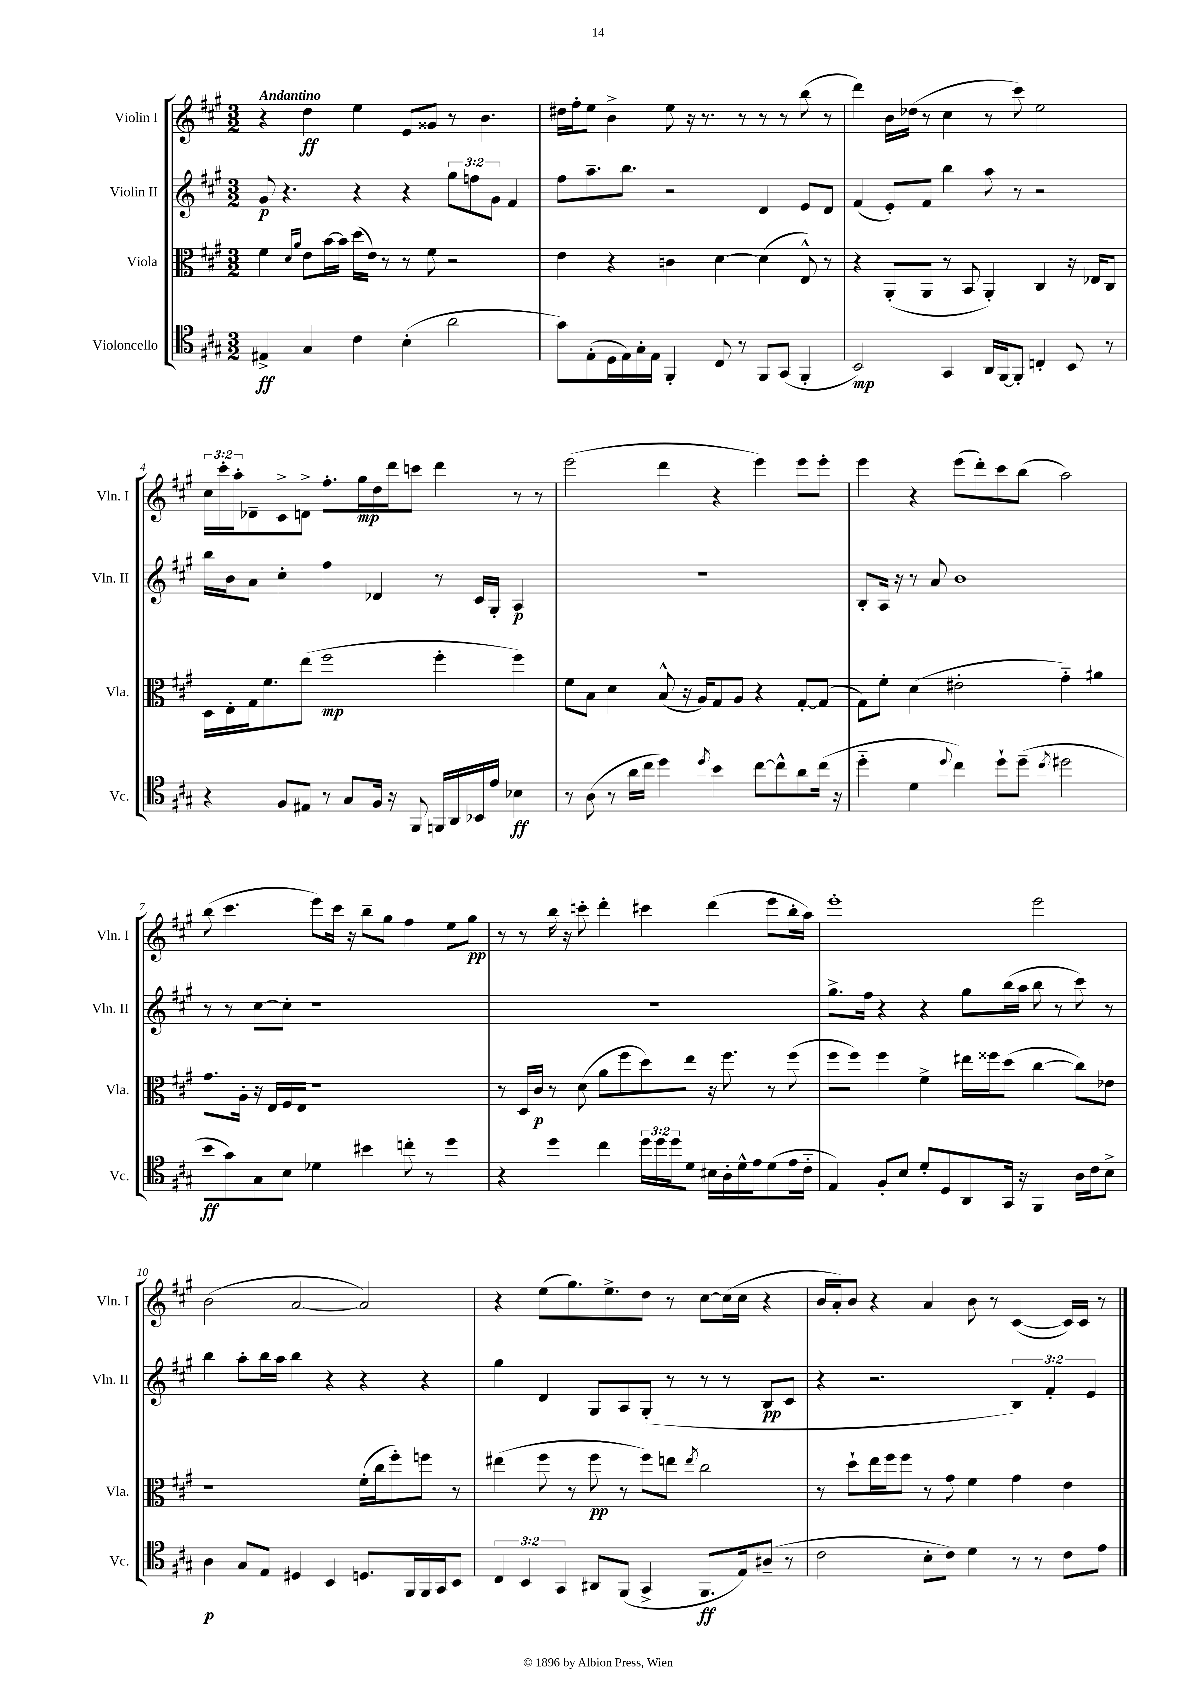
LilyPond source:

<<
\new StaffGroup <<
\new Staff = "s0" \with { instrumentName = "Violin I" shortInstrumentName = "Vln. I" } {
    \clef treble \key a \major \numericTimeSignature \time 3/2 \override Staff.TupletNumber.text = #tuplet-number::calc-fraction-text \tempo "Andantino"
    r4 d''4\ff e''4 e'8 gisis'8 r8 b'4. |
    dis''16 fis''16-. e''8 b'4-> e''8 r16 r8. r8 r8 r8 b''8( r8 |
    d'''4) b'16 des''16( r8 cis''4 r8 cis'''8) e''2 |
    \tuplet 3/2 { cis''16 cis'''16-. a''16-. } des'8-- cis'8-> d'8-> fis''8.-. gis''16\mp d''16 d'''16 c'''8 d'''4 r8 r8 |
    e'''2( d'''4 r4 e'''4) e'''8 e'''8-. |
    e'''4 r4 e'''8( d'''8-.) cis'''8 b''8( a''2) |
    b''8( cis'''4. e'''8) cis'''16 r16 b''8-- gis''8 fis''4 e''8 gis''8\pp |
    r8 r8 b''16 r16 c'''8-. d'''4-. cis'''4 d'''4( e'''8 b''16-. a''16) |
    e'''1-. e'''2 |
    b'2( a'2~ a'2) |
    r4 e''8( gis''8.) e''8.-> d''8 r8 cis''8~ cis''16( cis''16 r4 |
    b'16 a'16-.) b'8 r4 a'4 b'8 r8 cis'4~( cis'16) cis'16 r8 \bar "|." |
}
\new Staff = "s1" \with { instrumentName = "Violin II" shortInstrumentName = "Vln. II" } {
    \clef treble \key a \major \numericTimeSignature \time 3/2 \override Staff.TupletNumber.text = #tuplet-number::calc-fraction-text
    gis'8\p r4. r4 r4 \tuplet 3/2 { gis''8 f''8 gis'8 } fis'4 |
    fis''8 a''8.-- b''8. r2 d'4 e'8 d'8 |
    fis'4( e'8-.) fis'8 b''4 a''8 r8 r2 |
    b''16 b'16 a'8 cis''4-. fis''4 des'4 r8 cis'16 gis16-. a4\p |
    R1. |
    b8-. a16 r16 r8 a'8 b'1 |
    r8 r8 cis''8~ cis''8-. r1 |
    R1. |
    gis''8.-> fis''16 r4 r4 gis''8 b''16( a''16 b''8 r8 cis'''8) r8 |
    b''4 a''8-. b''16 a''16 b''4 r4 r4 r4 |
    gis''4 d'4 gis8 a8 gis8-.( r8 r8 r8 b8\pp cis'8 |
    r4 r2. \tuplet 3/2 { b4) fis'4-. e'4 } \bar "|." |
}
\new Staff = "s2" \with { instrumentName = "Viola" shortInstrumentName = "Vla." } {
    \clef alto \key a \major \numericTimeSignature \time 3/2
    fis'4 \grace { d'16 a'16 } e'8 b'16~ b'16 d''16( e'16) r8 r8 fis'8 r2 |
    e'4 r4 c'4 d'4~ d'4( e8-^) r8 |
    r4 a,8-.( a,8 r8 b,8 a,4-.) cis4 r16 ees16 cis8 |
    d16 e16-. gis16 fis'8. e''8( fis''2\mp fis''4-. fis''4) |
    fis'8 b8 d'4 b8-^( r16 a16) gis8 a8 r4 gis8~-. gis8( |
    gis8) fis'8-. d'4( eis'2-. gis'4-_) ais'4 |
    gis'8. a16-. r16 e16 fis16 e16 r1 |
    r8 d16 cis'16\p r8 d'8( a'8 fis''8 d''8) e''8 r16 fis''8. r8 fis''8( |
    fis''8 fis''8) fis''4 fis'4-> eis''16 fisis''16 d''8( cis''4~ cis''8) ees'8 |
    r1 fis'16-.( cis''16 fis''8-.) f''8 r8 |
    eis''4( fis''8 r8 fis''8\pp r8 fis''8) e''8 \acciaccatura { e''8 } cis''2 |
    r8 d''8-! e''16 fis''16 fis''8 r8 gis'8 fis'4 gis'4 e'4 \bar "|." |
}
\new Staff = "s3" \with { instrumentName = "Violoncello" shortInstrumentName = "Vc." } {
    \clef tenor \key a \major \numericTimeSignature \time 3/2 \override Staff.TupletNumber.text = #tuplet-number::calc-fraction-text
    eis4->\ff gis4 cis'4 b4-.( a'2 |
    gis'8) e8-.( d16 e16) gis16-. e16 fis,4-. cis8 r8 fis,8 gis,8( fis,4-. |
    b,2\mp) gis,4 a,16 fis,16~ fis,8-. c4-. b,8 r8 |
    r4 fis8 eis8 r8 gis8 fis16 r16 fis,8 f,16 a,16 bes,16 e'16 bes4\ff |
    r8 a8( r8 a'16 cis''16 d''4) \acciaccatura { d''8 } b'4 cis''8~ cis''8-^ a'8 cis''16( r16 |
    d''4-_ d'4 \appoggiatura { d''8 } cis''4) d''8-! d''8--( \acciaccatura { cis''8 } dis''2 |
    b'8\ff gis'8) gis8 b8 des'4 bis'4 c''8-. r8 d''4 |
    r4 d''4 cis''4 \tuplet 3/2 { d''16 d''16 d''16 } d'8 bis16 a16-. d'16-^ e'16 d'8( e'16 cis'16-_ |
    e4) fis8-. b8 d'8-. d8 a,8 gis,16 r16 fis,4 a16 cis'16 b8-> |
    a4\p gis8 e8 dis4 b,4 d8. fis,16 fis,16 gis,16 b,8 |
    \tuplet 3/2 { cis4 b,4 gis,4 } ais,8 fis,8( gis,4-> fis,8.\ff e16) ais8--( r8 |
    cis'2 b8-. cis'8) d'4 r8 r8 cis'8 e'8 \bar "|." |
}
>>
>>
